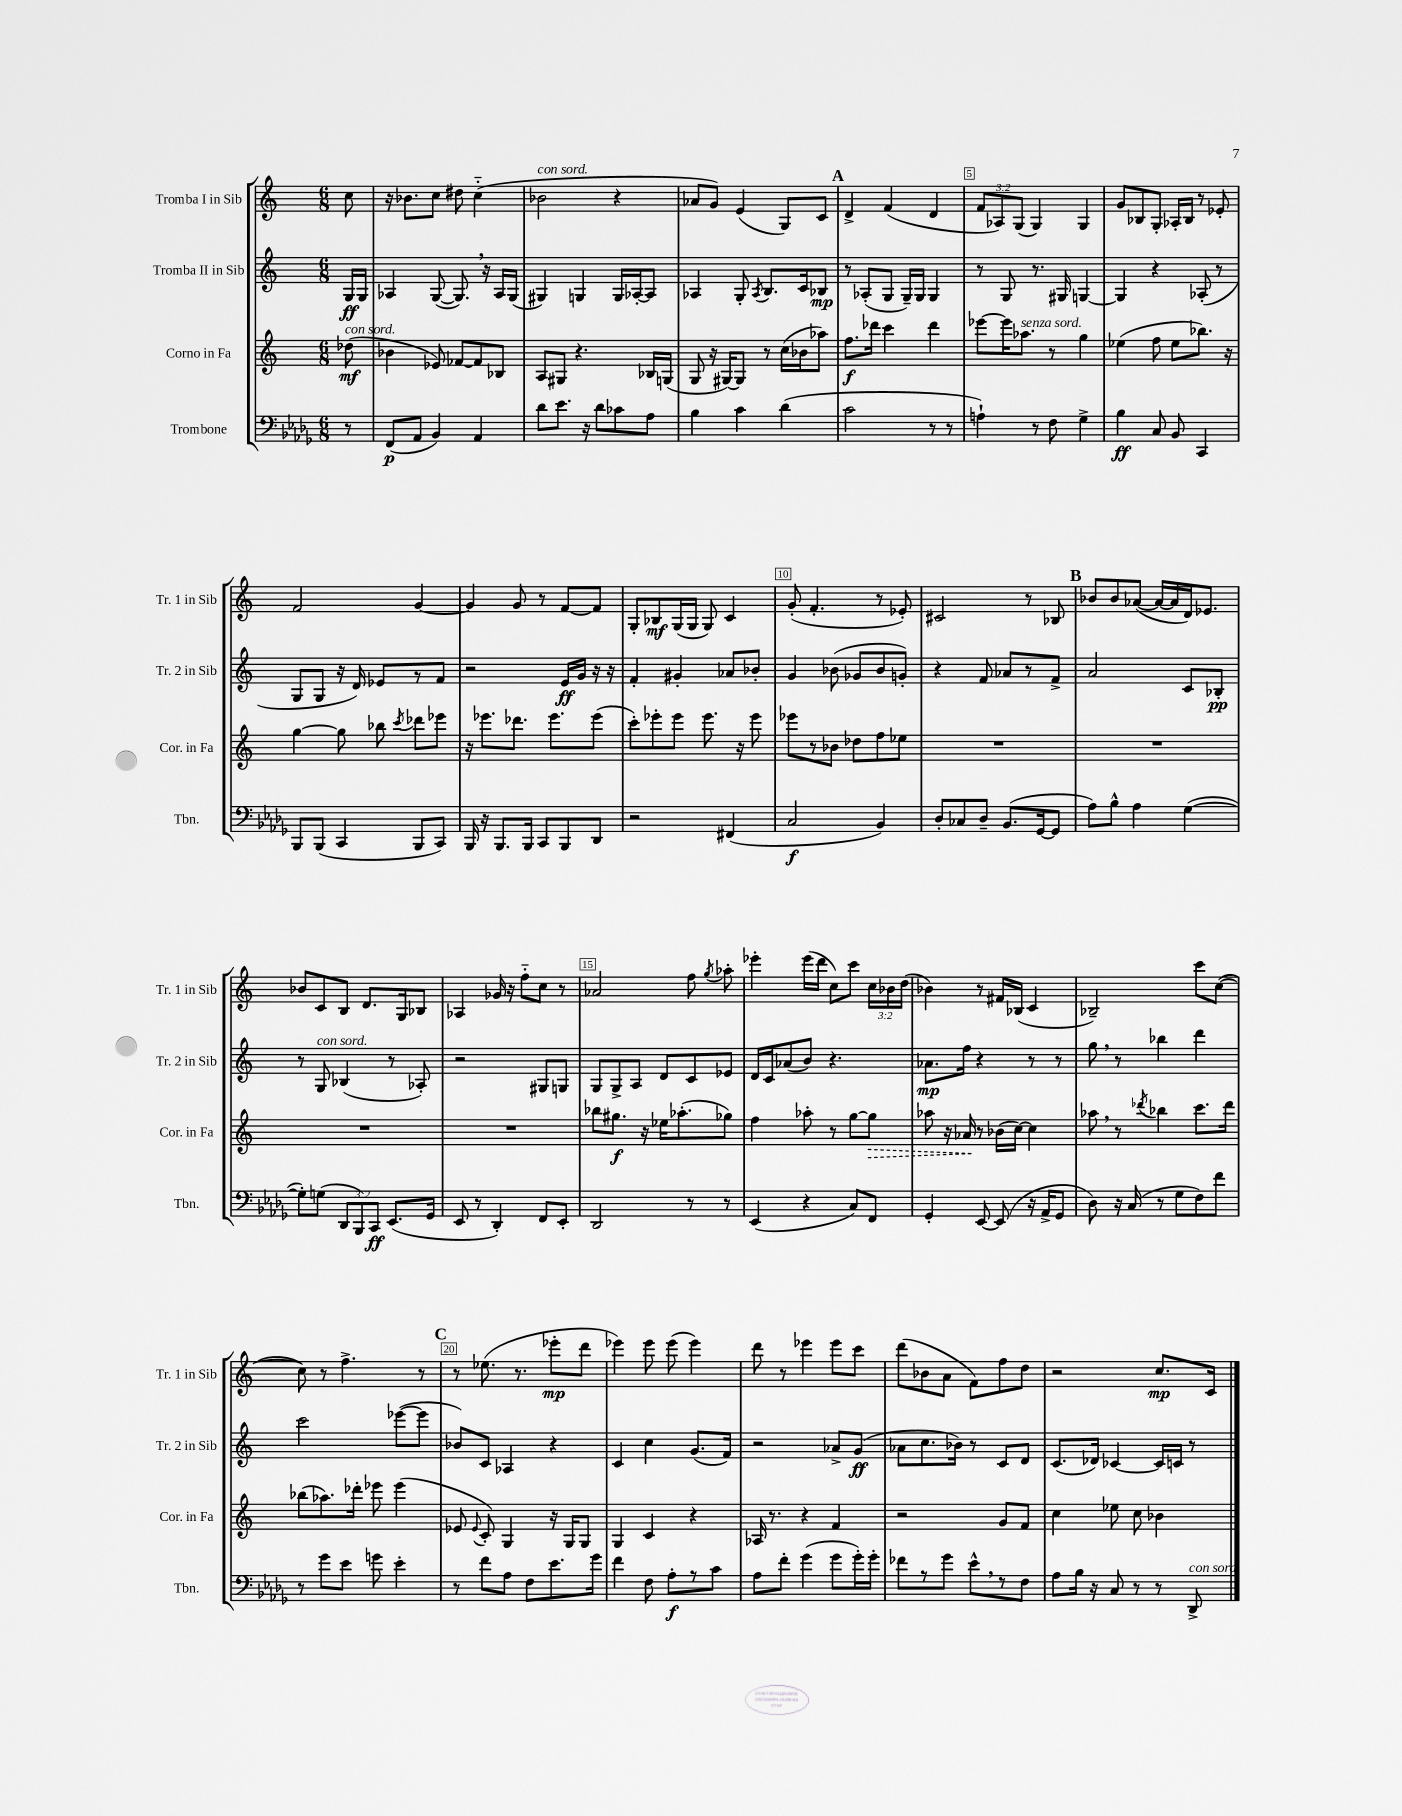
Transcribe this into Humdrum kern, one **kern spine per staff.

**kern	**kern	**kern	**kern
*staff4	*staff3	*staff2	*staff1
*clefF4	*clefG2	*clefG2	*clefG2
*k[b-e-a-d-g-]	*k[]	*k[]	*k[]
*M6/8	*M6/8	*M6/8	*M6/8
8r	(8dd-	16G	8cc
.	.	16G	.
=	=	=	=
(8FF	4b-	4A-	16r
.	.	.	8.b-
8AA-	.	.	.
4BB-)	8e-)	([8G	8cc
.	[8f-	8.G])	8dd#
4AA-	8f-]	.	(4cc'~
.	.	16r	.
.	8B-	16A-	.
.	.	(16G	.
=	=	=	=
8d-	8A	4G#)	2b-
8.e-	8G#	.	.
.	4.r	4G	.
16r	.	.	.
8d-	.	.	.
8c-	.	16G	4r
.	.	[16A-'	.
8A-	16B-	8A-]	.
.	(16G	.	.
=	=	=	=
4B-	8G	4A-	8a-
.	16r	.	8g)
.	[16G#)	.	.
4c	8G#]	8G'	(4e
.	.	8qA-	.
.	8r	8.B	.
(4d-	(16cc	.	8G)
.	16b-	16c	.
.	8aa-)	8B-	8c
=	=	=	=
2c	8.ff	8r	4d^
.	.	(8A-'	.
.	16ddd-	.	.
.	4ccc	8G	(4f
.	.	16G~)	.
.	.	16G	.
8r	4ddd-	4G	4d
8r	.	.	.
=	=	=	=
4A`)	[8eee-	8r	12f
.	.	.	12A-)
.	16eee-]	8G	.
.	.	.	(12G
.	8.aa-	.	.
8r	.	8.r	4G)
8F	8r	.	.
.	.	16G#	.
4G-^	4gg	[4G	4G
=	=	=	=
4B-	(4ee-	4G]	8g
.	.	.	8B-
8C	8ff	4r	8G'
8BB-	8ee-	.	16A-'
.	.	.	16B-
4CC	8.bb-)	(8A-'	8r
.	.	8r	8e-'
.	16r	.	.
=	=	=	=
8BBB-	[4gg	8G	2f
(8BBB-	.	8G	.
4CC	8gg]	16r	.
.	.	16d)	.
.	8bb-	8e-	.
.	8qccc	.	.
8BBB-	8ddd-	8r	[4g
8CC)	8eee-	8f	.
=	=	=	=
16BBB-	16r	2r	4g]
16r	8.eee-	.	.
8.BBB-	.	.	.
.	8.ddd-	.	8g
16BBB-	.	.	.
8CC	.	.	8r
.	8.eee-	.	.
8BBB-	.	16e	[8f
.	.	16g	.
8DD-	(8eee-	16r	8f]
.	.	16r	.
=	=	=	=
2r	8ccc')	4f'	8G'
.	8eee-'	.	8B-
.	8eee-	4g#'	(16G
.	.	.	16G
.	8.eee-	.	8G)
(4FF#	.	8a-	4c
.	16r	.	.
.	8eee-	8b-'	.
=	=	=	=
2C	8eee-	4g	(8g'
.	8r	.	4.f'
.	8b-	(8b-	.
.	8dd-	8g-	.
4BB-)	8ff	8b-	8r
.	8ee-	8g')	8e-')
=	=	=	=
8D-'	2.r	4r	2c#
8C-	.	.	.
8D-~	.	8f	.
(8.BB-	.	8a-	.
.	.	8r	8r
[16GG-	.	.	.
8GG-]	.	8f^	8B-
=	=	=	=
8A-)	2.r	2a	8b-
8B-^^	.	.	8b-
4A-	.	.	([8a-
.	.	.	16a-_
.	.	.	16a-]
([4G-	.	8c	16d)
.	.	.	8.e-
.	.	8B-'	.
=	=	=	=
8G-'])	2.r	8r	8b-
(8G	.	8G	8c
12DD-	.	(4B-	8B
12BBB-)	.	.	.
.	.	.	8.d
12CC	.	.	.
(8.EE-	.	8r	.
.	.	.	16G
.	.	8A-')	8B-
16GG-	.	.	.
=	=	=	=
8EE-	2.r	2r	4A-
8r	.	.	.
4DD-')	.	.	16g-
.	.	.	16r
.	.	.	8ff'~
8FF	.	8G#	8cc
8EE-'	.	8G	8r
=	=	=	=
2DD-	8bb-	8G	2a-
.	8.gg#	8G^	.
.	.	8A	.
.	16r	.	.
.	16ee-	8d	.
.	(8.aa-'	.	.
8r	.	8c	8ff
.	.	.	8qgg
8r	8gg-)	8e-	8aa-'
=	=	=	=
(4EE-	4ff	16d	4eee-'
.	.	16c	.
.	.	(8a-	.
4r	8aa-'	8b)	(16eee-
.	.	.	16ddd
.	8r	4.r	8cc)
8C)	[8gg	.	8ccc
8FF	8gg]	.	24cc
.	.	.	24b-
.	.	.	(24dd
=	=	=	=
4GG-'	8aa-	8.a-	4b-)
.	16r	.	.
.	16a-	16ff	.
[8EE-	8r	4r	8r
(8EE-]	(16b-	.	16f#
.	[16cc)	.	(16B-
16r	4cc]	8r	4c
16AA-^	.	.	.
8GG-	.	8r	.
=	=	=	=
8D-)	8aa-	8gg	2B-~)
16r	8r	8r	.
(16C	.	.	.
.	8qddd-	.	.
8r	4bb-	4bb-	.
8G-	.	.	.
8F)	8.ccc	4ddd	8ccc
8f	.	.	([8cc
.	16ddd-	.	.
=	=	=	=
8r	(8bb-	2ccc	8cc])
8g-	8.aa-)	.	8r
8e-	.	.	4.ff^
.	16ddd-'	.	.
8g	8eee-	.	.
4e-'	(4eee-	([8eee-	.
.	.	8eee-]	8r
=	=	=	=
8r	8e-	8b-)	8r
.	8qqe-	.	.
8f	8c')	8c	(8.ee-
8A-	4G	4A-	.
.	.	.	8.r
8F	.	.	.
8.e-	16r	4r	8eee-'
.	16G	.	.
.	8G	.	8ddd
16g-	.	.	.
=	=	=	=
4f	4G	4c	4eee-)
8F	4c	4cc	8eee-
8A-'	.	.	(8eee-
8r	4r	(8.g	4eee-)
8c	.	.	.
.	.	16f)	.
=	=	=	=
8A-	16A-	2r	8ddd
.	8.r	.	.
8f'	.	.	8r
(4g-	4r	.	4eee-
8g-	4f	8a-^	8eee-
16g-')	.	(8g	8ccc
16g-'	.	.	.
=	=	=	=
8f-	2r	8a-	(8ddd
8r	.	8.cc	8b-
8g-	.	.	8a
.	.	16b-)	.
8e-^^	.	8r	8f)
8r	8g	8c	8ff
8F	8f	8d	8dd
=	=	=	=
8A-	4cc	(8.c	2r
16B-	.	.	.
16r	.	16d-)	.
8C	8ee-	[4c-	.
8r	8cc	.	.
8r	4b-	16c-]	8.cc
.	.	16c	.
8DD-^	.	8r	.
.	.	.	16c
==	==	==	==
*-	*-	*-	*-
